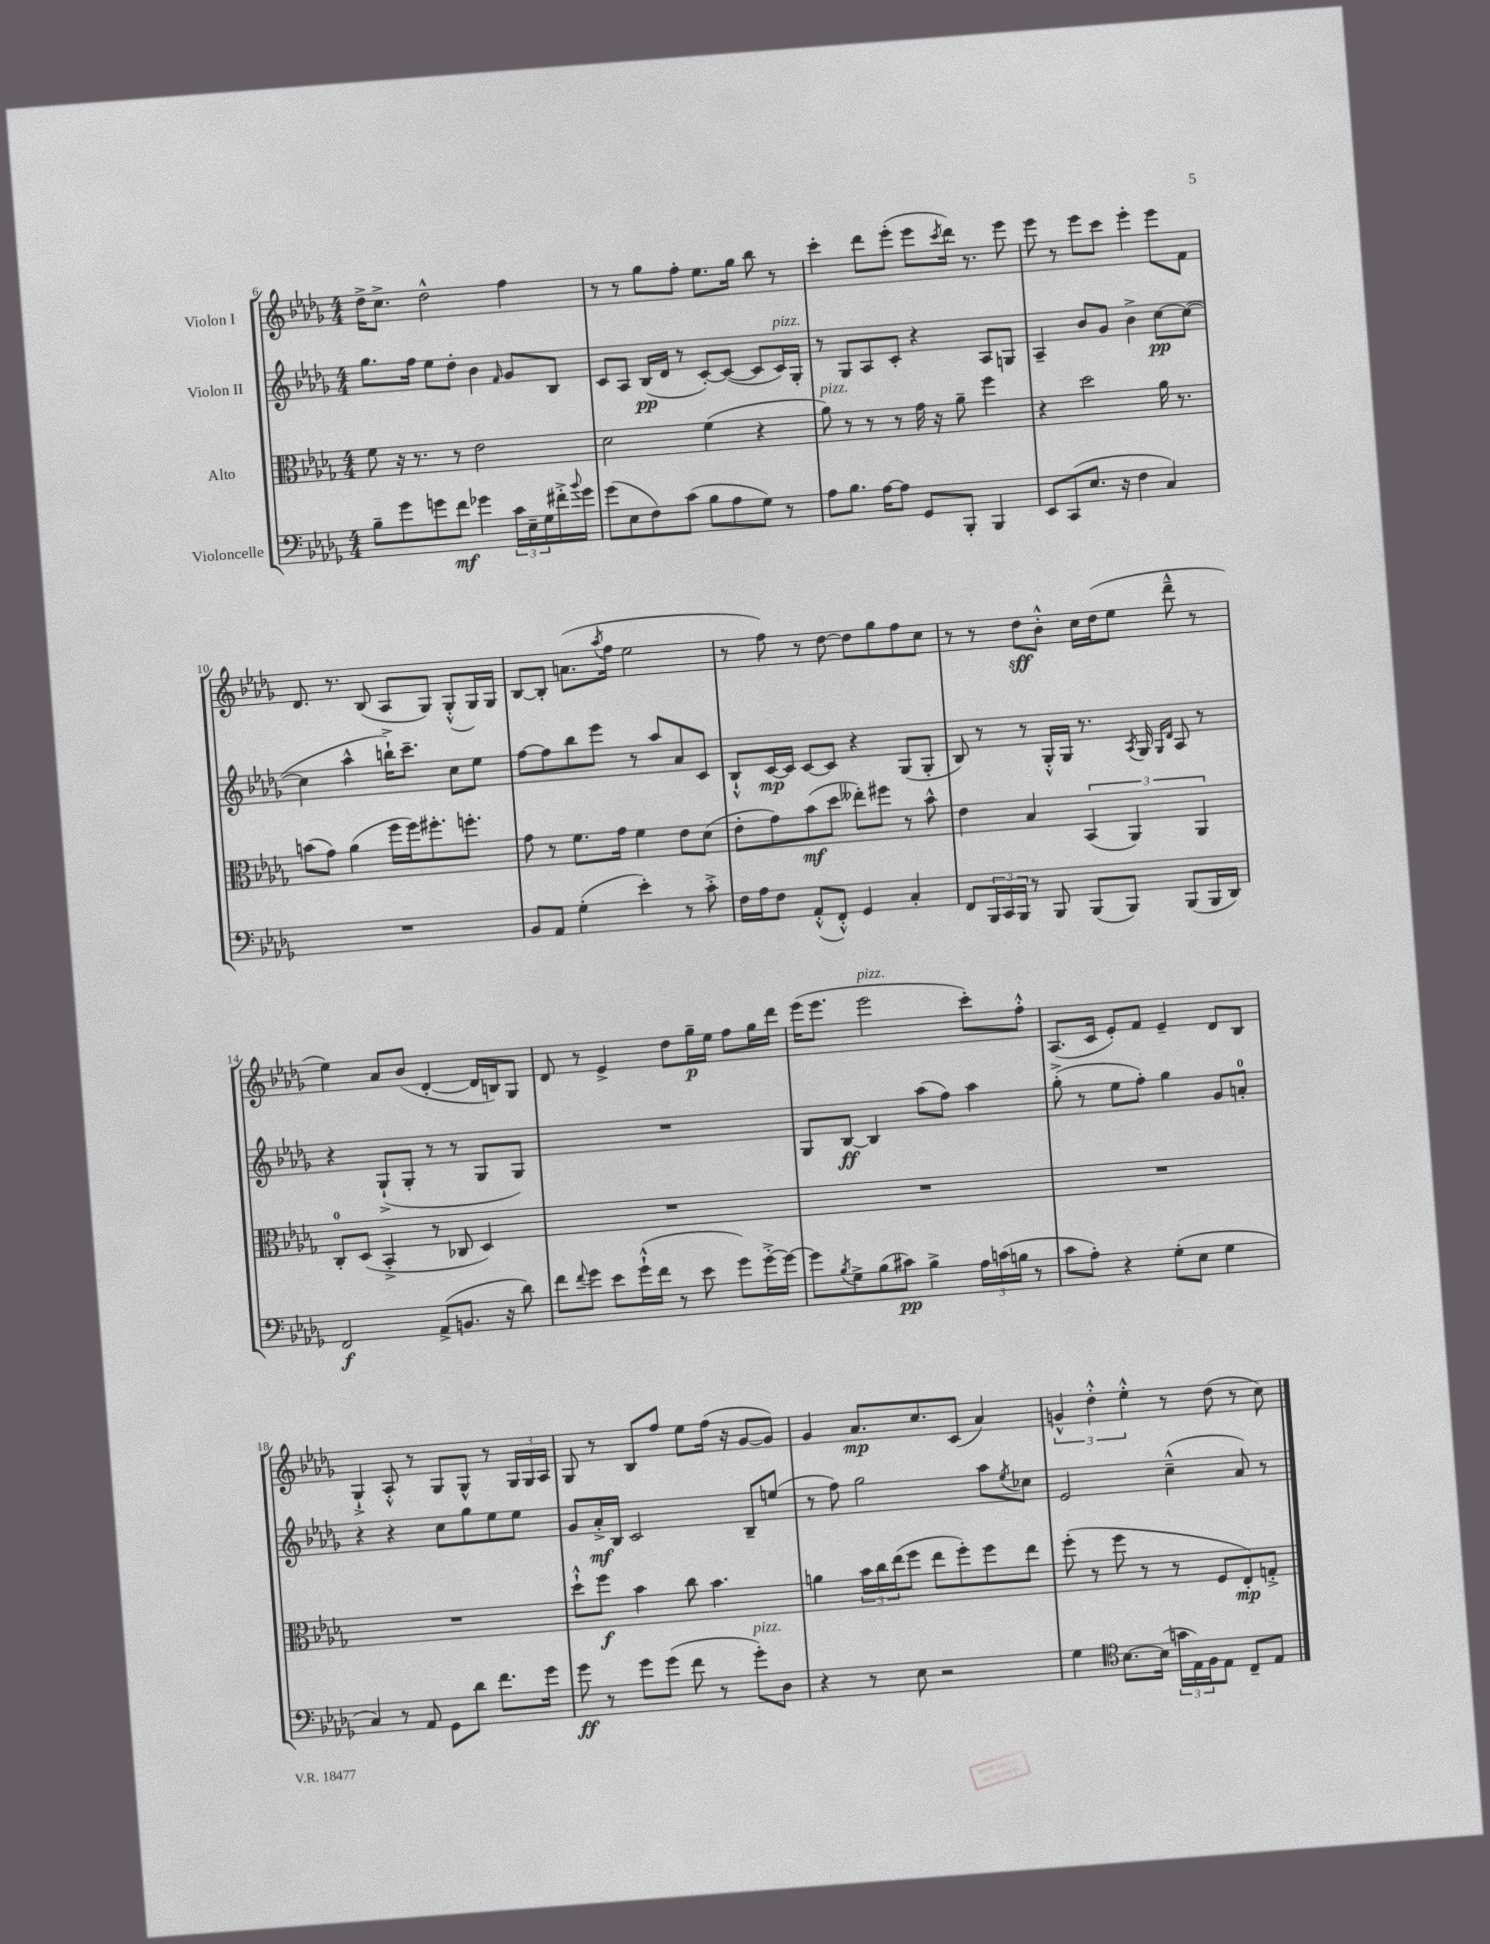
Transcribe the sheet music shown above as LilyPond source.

<<
\new StaffGroup <<
\new Staff = "s0" \with { instrumentName = "Violon I" } {
    \clef treble \key des \major \numericTimeSignature \time 4/4
    des''16-> c''8.-> des''2-^ f''4 |
    r8 r8 ges''8 f''8-. ees''8. ges''16 bes''8 r8 |
    c'''4-. des'''8 ees'''8-.( ees'''8 \acciaccatura { c'''8 } des'''16) r8. ees'''8 |
    ees'''8 r8 ees'''8 c'''8 ees'''4-. ees'''8 f'8 |
    des'8. r8. bes8( aes8 ges8) ges8-.-^( ges16) ges16 |
    bes8~ bes8-. a'8.( \acciaccatura { aes''8 } f''16 ees''2 |
    r8 f''8) r8 des''8~ des''8 ges''8 f''8 c''8 |
    r8 r8 des''8\sff bes'8-.-^ c''16 des''16( ees''8 des'''8---^ r8 |
    ees''4) aes'8 bes'8( des'4~-. des'16 b16) ges8 |
    des'8 r8 ees'4-> des''8 ges''16--\p ees''16 f''8 ges''16 des'''16 |
    ees'''16( ees'''8. ees'''2^\markup { \italic "pizz." } c'''8-.) f''8-.-^ |
    aes8.( c'16 ees'8-.) f'8 ees'4-- des'8 bes8 |
    ges4-!-> aes8-.-^ r8 ges8 ges8-^ r8 \tuplet 3/2 { ges16 ges16 aes16 } |
    ges8 r8 bes8 f''8 ees''8 f''16( r16 ges'8~ ges'8) |
    ges'4 aes'8.\mp c''8. c'8( aes'4) |
    \tuplet 3/2 { g'4-^ des''4-.-^ ees''4-.-^ } r8 des''8( r8 c''8) \bar "|." |
}
\new Staff = "s1" \with { instrumentName = "Violon II" } {
    \clef treble \key des \major \numericTimeSignature \time 4/4
    ges''8. f''16 ees''8 des''8-. bes'4 \grace { f'16 } ges'8 bes8 |
    c'8 aes8 bes16\pp( des'16 r8 c'8~-.) c'8~( c'8 c'16^\markup { \italic "pizz." }) ges16-. |
    r8 ges8 aes8 c'8-. r4 aes8 g8 |
    aes4-- bes'8 ges'8 bes'4-> c''8~\pp c''8~( |
    c''4 aes''4-^ b''16-!->) c'''8.-- c''8 ees''8 |
    f''8~ f''8 bes''8 ees'''8 r8 aes''8 aes'8 c'8 |
    bes8-!-^ c'16~\mp c'16 c'8~ c'8 r4 ges8( ges8-. |
    bes8) r8 r8 ges16-.-^ ges16 r8. \acciaccatura { aes8 } ges16 \grace { ges16 des'16 } aes8 r8 |
    r4 ges8-!->( ges8-. r8 r8 ges8 ges8) |
    R1 |
    ges8 bes8~\ff bes4 aes''8( f''8) aes''4 |
    ges''8-.->( r8 ees''8 f''8-.) ges''4 ges'8 a'8-0-. |
    r4 r4 c''8 ges''8 ees''8 ees''8 |
    ges'8 aes'16-.->\mf bes16 c'2 bes8-- e''8( |
    r8 f''8) ges''2 aes''8 \acciaccatura { ees''8 } ces''8 |
    ees'2 c''4---^( aes'8) r8 \bar "|." |
}
\new Staff = "s2" \with { instrumentName = "Alto" } {
    \clef alto \key des \major \numericTimeSignature \time 4/4
    f'8 r16 r8. r8 ees'2 |
    des'2 f'4( r4 |
    aes'8^\markup { \italic "pizz." }) r8 r8 r8 ges'16 r16 aes'8-- f''4 |
    r4 des''2 aes'16 r8. |
    b'8( ges'8) aes'4( f''16 f''16) fis''8.-. f''8.-. |
    ges'8 r8 f'8. ges'16 f'4 ees'8 des'8( |
    ees'8-. ges'8) bes'8\mf( des''8 eeses''8-.) fis''8 r8 bes'8-^ |
    ees'4 bes4 \tuplet 3/2 { bes,4( aes,4) aes,4 } |
    c8-0-. des8( bes,4-.-> r8 ces8 des4) |
    R1 |
    R1 |
    R1 |
    R1 |
    des''8-!-^ f''8\f bes'4 c''8 bes'4. |
    a'4 \tuplet 3/2 { bes'16 c''16 ees''16( } f''8 ees''8 f''8-.) f''8 ees''8 |
    f''8-.( r8 f''8 r8 r8 f8 ees8-.\mp) g8-.-> \bar "|." |
}
\new Staff = "s3" \with { instrumentName = "Violoncelle" } {
    \clef bass \key des \major \numericTimeSignature \time 4/4
    bes8-- ges'8 g'8 f'8\mf ges'4 \tuplet 3/2 { c'16 ees16-- ges16 } fis'16-.-> \appoggiatura { bes'8 } ges'16 |
    ges'8( ees8 f8) c'8( bes8 aes8 ges8) r8 |
    aes8 bes8. aes16~ aes8 ges,8 bes,,8-. bes,,4 |
    ees,8 c,8( ees8. r16 f4 c4) |
    R1 |
    bes,8 aes,8 ges4-.( ees'4-.) r8 c'8-.-> |
    f16 aes16 f8 aes,8-.-^( f,8-.-^) ges,4 c4-. |
    f,8 \tuplet 3/2 { bes,,16 c,16 bes,,16 } r8 bes,,8 bes,,8( bes,,8) bes,,8( bes,,16 des,16) |
    f,2\f aes,8->( b,8. r16 des'8) |
    f'8 \appoggiatura { f'8 } ges'8 ees'8 ges'16-!-^( f'16 r8 ees'8 ges'8) ges'16~-.-> ges'16~ |
    ges'8 \acciaccatura { bes8 } ges8-> bes8( cis'8\pp) bes4-> \tuplet 3/2 { aes16 c'16( b16 } r8 |
    c'8 aes8-.) r4 ges8-.( ees8 ges4 |
    c4) r8 aes,8 ges,8 des'8 f'8. ges'16 |
    ges'8\ff r8 ges'8 ges'8( f'8 r8 ges'8-.^\markup { \italic "pizz." }) des8 |
    r4 r8 ees8 r2 |
    ges4 \clef tenor bes8.~ bes16( \tuplet 3/2 { g'16 ees16) f16 } ees8 c8-- ees8 \bar "|." |
}
>>
>>
\layout { \context { \Score currentBarNumber = #6 } }
